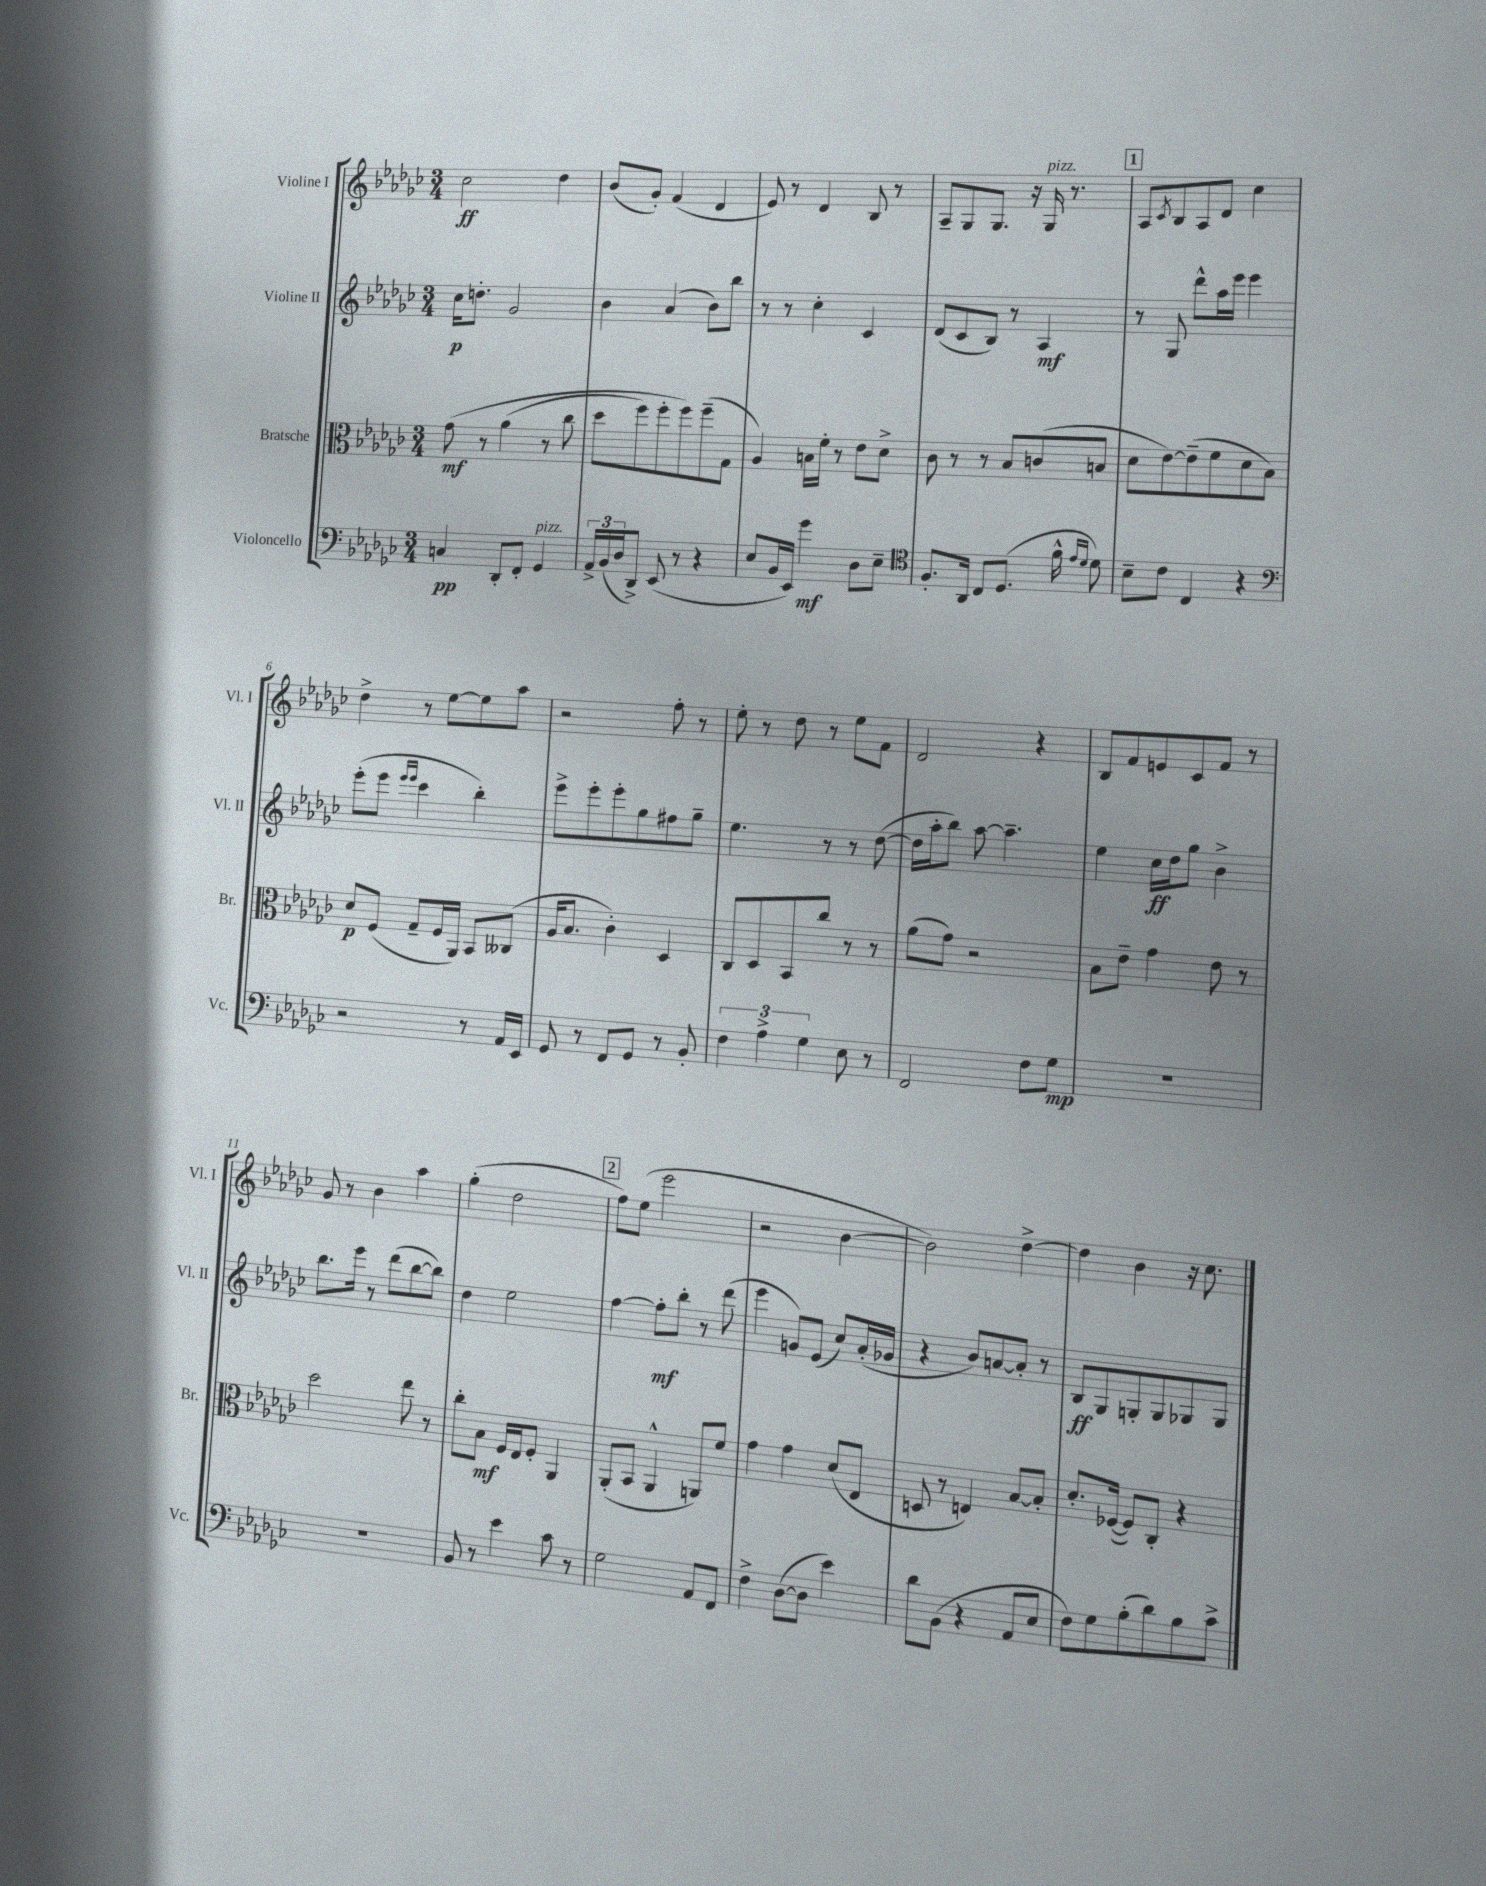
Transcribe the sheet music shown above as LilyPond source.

<<
\new StaffGroup <<
\new Staff = "s0" \with { instrumentName = "Violine I" shortInstrumentName = "Vl. I" } {
    \clef treble \key ges \major \numericTimeSignature \time 3/4
    ces''2\ff des''4 |
    bes'8( ges'8-.) f'4( des'4 |
    ees'8) r8 des'4 bes8 r8 |
    aes8-- ges8 ges8. r16 ges16^\markup { \italic "pizz." } r8. |
    \mark \markup { \box "1" } aes8 \acciaccatura { ces'8 } bes8 aes8 des'8 ces''4 |
    des''4-> r8 ees''8~ ees''8 aes''8 |
    r2 f''8-. r8 |
    ees''8-. r8 des''8 r8 ees''8 f'8 |
    des'2 r4 |
    bes8 f'8 e'8 ces'8 f'8 r8 |
    ges'8 r8 bes'4 aes''4 |
    ges''4-.( des''2 |
    \mark \markup { \box "2" } f''8) ees''8( ees'''2 |
    r2 bes'4~ |
    bes'2) des''4~-> |
    des''4 bes'4 r16 ces''8. \bar "|." |
}
\new Staff = "s1" \with { instrumentName = "Violine II" shortInstrumentName = "Vl. II" } {
    \clef treble \key ges \major \numericTimeSignature \time 3/4
    ces''16\p d''8.-. ges'2 |
    bes'4 aes'4( bes'8) bes''8 |
    r8 r8 ces''4-. ces'4 |
    des'8( ces'8 bes8) r8 aes4\mf |
    \mark \markup { \box "1" } r8 ges8 des'''8-^ aes''16 ees'''16 ees'''4 |
    ees'''8-.( ees'''8 \grace { ees'''16 ees'''16 } ces'''4 bes''4-.) |
    ees'''8-> ees'''8-. ees'''8-. ges''8 fis''8 ges''8-- |
    ees''4. r8 r8 des''8~( |
    des''16 aes''16-. bes''8) aes''8~ aes''4.-- |
    ees''4 ces''16\ff des''16 ges''8 bes'4-> |
    bes''8. ees'''16 r8 des'''8( bes''8~ bes''8) |
    des''4 ees''2 |
    \mark \markup { \box "2" } f''4~ f''8-.\mf bes''8-. r8 des'''8( |
    ees'''4 g'8) ees'8( ces''8) aes'16-.( ges'16 |
    r4 bes'8) a'8~ a'8-. r8 |
    bes8\ff ges8 g8-. g8 ges8 ges8 \bar "|." |
}
\new Staff = "s2" \with { instrumentName = "Bratsche" shortInstrumentName = "Br." } {
    \clef alto \key ges \major \numericTimeSignature \time 3/4
    ges'8\mf\( r8 aes'4( r8 ces''8 |
    des''8 f''8) f''8-. f''8\) f''8--( ges8 |
    aes4) b16 f'16-. r8 ees'8 des'8-> |
    ces'8 r8 r8 bes8 c'8( b8 |
    \mark \markup { \box "1" } des'8 ees'8~) ees'8--( f'8 des'8 bes8) |
    des'8\p f8( ges8-- f16 aes,16) bes,8 ceses8( |
    aes16 bes8. ces'4-.) des4 |
    ces8 des8 bes,8 ces''8 r8 r8 |
    aes'8( ges'8) r2 |
    bes8 ees'8-- ges'4 ees'8 r8 |
    des''2 ees''8 r8 |
    ces''8-. bes8\mf f16 ees16 f8-. aes,4 |
    \mark \markup { \box "2" } aes,8-.( bes,8 aes,4-^ a,8) f'8 |
    ges'4 ges'4 des'8( ees8 |
    d8 r8 e4) bes8~ bes8-. |
    des'8.-. fes16~( fes8) ces8-. r4 \bar "|." |
}
\new Staff = "s3" \with { instrumentName = "Violoncello" shortInstrumentName = "Vc." } {
    \clef bass \key ges \major \numericTimeSignature \time 3/4
    c4\pp des,8-. f,8-. ges,4^\markup { \italic "pizz." } |
    \tuplet 3/2 { aes,16-> bes,16( des16 } des,8->) ees,8( r8 r4 |
    ees8 bes,16 ees,16) ges'4\mf des8 ees8-- |
    \clef tenor f8.-. aes,16 ces8 des8.( f'16-^ \grace { ees'16 des'16 } des'8) |
    \mark \markup { \box "1" } bes8-- ces'8 ces4 r4 |
    \clef bass r2 r8 aes,16 ees,16 |
    ges,8 r8 f,8 ges,8 r8 bes,8-. |
    \tuplet 3/2 { f4 aes4-> ges4 } ees8 r8 |
    f,2 f8 ges8\mp |
    R2. |
    R2. |
    bes,8 r8 ees'4 ces'8 r8 |
    \mark \markup { \box "2" } ges2 aes,8 f,8 |
    f4-> des8~( des8 ees'4) |
    des'8 bes,8( r4 aes,8 ees8 |
    f8) ges8 bes8-.( des'8) bes8 ces'8-> \bar "|." |
}
>>
>>
